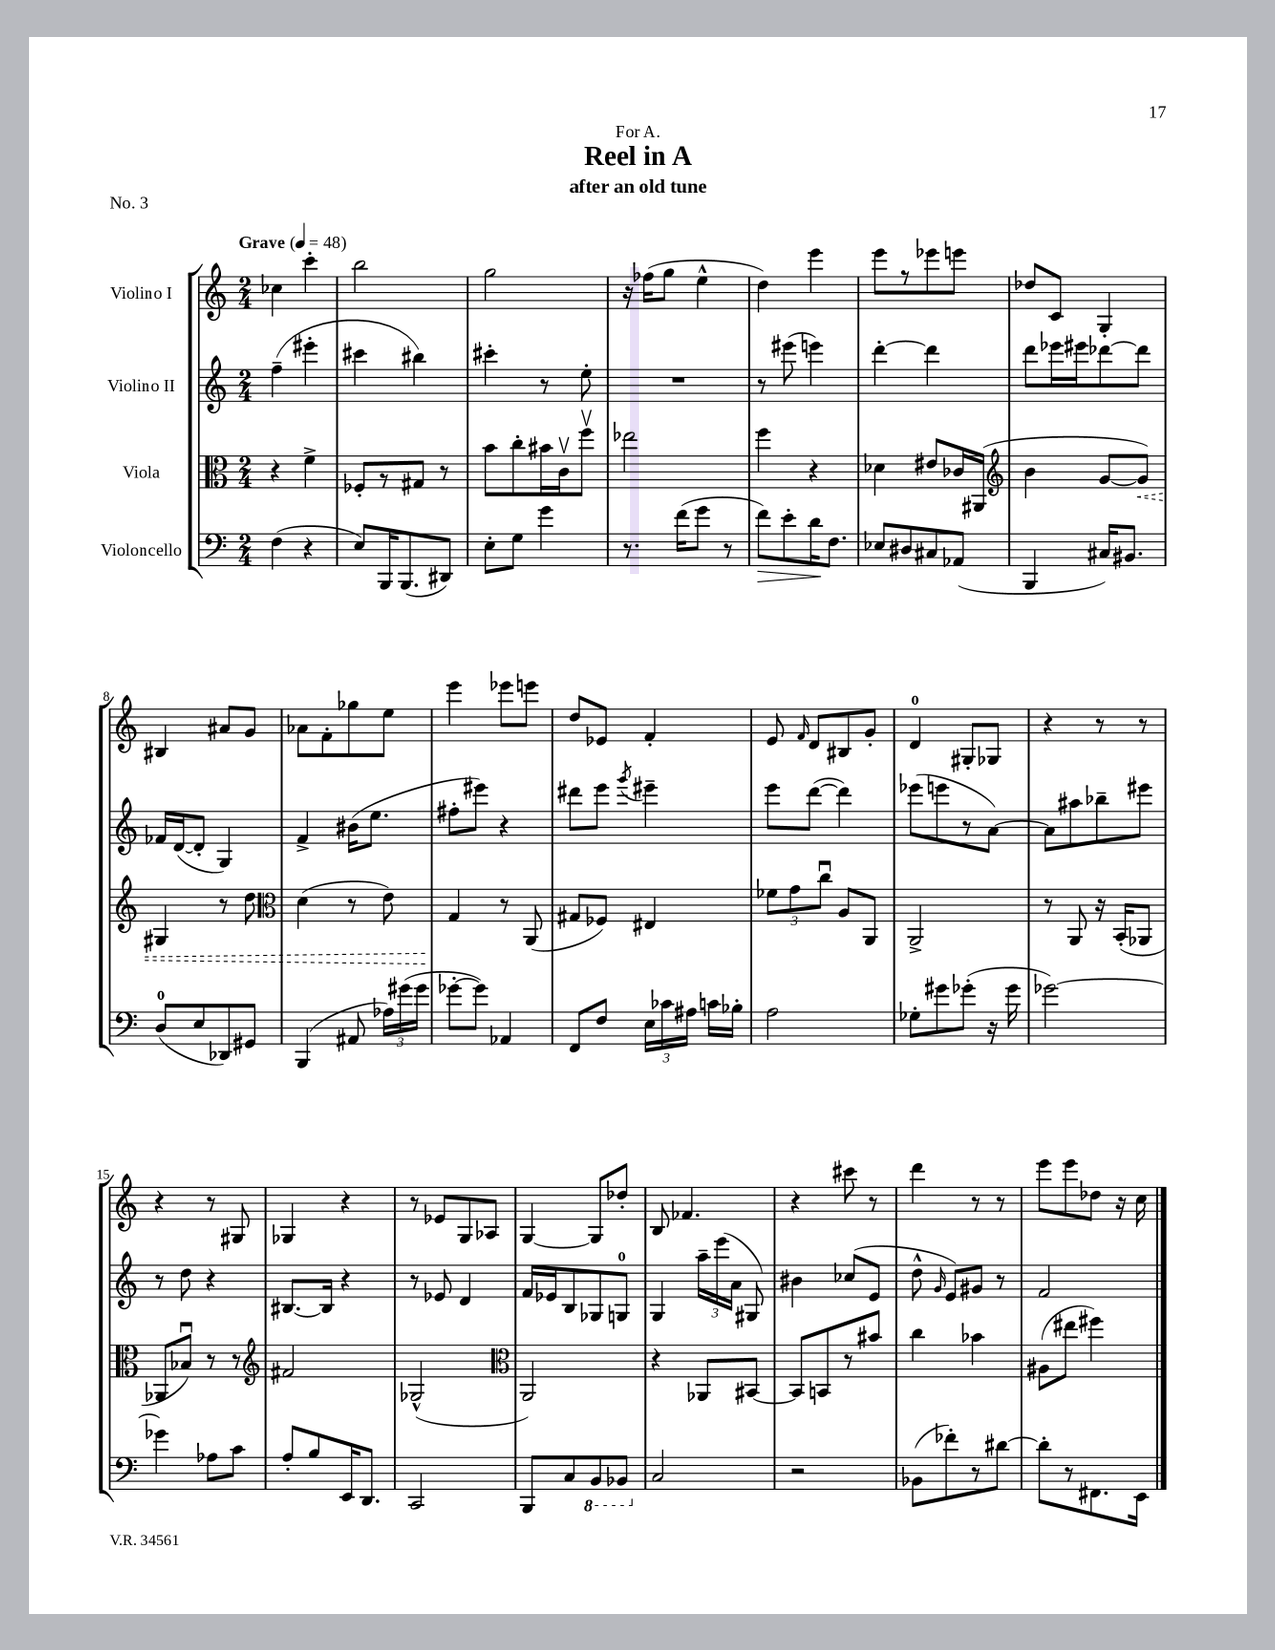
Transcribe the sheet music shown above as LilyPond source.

\header { title = "Reel in A" subtitle = "after an old tune" dedication = "For A." piece = "No. 3" }
<<
\new StaffGroup <<
\new Staff = "s0" \with { instrumentName = "Violino I" } {
    \clef treble \key c \major \numericTimeSignature \time 2/4 \tempo "Grave" 4 = 48
    \autoBeamOff ces''4 c'''4-. |
    b''2 |
    g''2 |
    r16 fes''16[( g''8] e''4-^ |
    d''4) e'''4 |
    e'''8[ r8 ees'''8 e'''8] |
    des''8[ c'8] g4-. |
    bis4 ais'8[ g'8] |
    aes'8[ f'8-. ges''8 e''8] |
    e'''4 ees'''8[ e'''8] |
    d''8[ ees'8] f'4-. |
    e'8 \grace { f'16 } d'8[ bis8 g'8]-. |
    d'4-0 gis8[-. ges8] |
    r4 r8 r8 |
    r4 r8 gis8 |
    ges4 r4 |
    r8 ees'8[ g8 aes8] |
    g4~ g8[ des''8]-. |
    b8 fes'4. |
    r4 cis'''8 r8 |
    d'''4 r8 r8 |
    e'''8[ e'''8 des''8] r16 c''16 \bar "|." |
}
\new Staff = "s1" \with { instrumentName = "Violino II" } {
    \clef treble \key c \major \numericTimeSignature \time 2/4
    \autoBeamOff f''4--( eis'''4-. |
    cis'''4 bis''4) |
    cis'''4-. r8 e''8-. |
    R2 |
    r8 eis'''8( e'''4) |
    d'''4~-. d'''4 |
    d'''8[ ees'''16 eis'''16 des'''8~ des'''8] |
    fes'16[ d'16~( d'8]-. g4) |
    f'4-> bis'16[( e''8.] |
    fis''8[-. eis'''8]) r4 |
    dis'''8[ e'''8] \acciaccatura { g'''8 } eis'''4-- |
    e'''8[ d'''8]~( d'''4) |
    ees'''8[( e'''8 r8 a'8]~) |
    a'8[ ais''8 bes''8-- eis'''8] |
    r8 d''8 r4 |
    bis8.[~ bis16] r4 |
    r8 ees'8 d'4 |
    f'16[ ees'16 b8 ges8 g8]-0 |
    g4 \tuplet 3/2 { a''16[-- e'''16( a'16] } gis8) |
    bis'4 ces''8[( e'8] |
    d''8-^ \grace { g'16 } e'8[) gis'8] r8 |
    f'2 \bar "|." |
}
\new Staff = "s2" \with { instrumentName = "Viola" } {
    \clef alto \key c \major \numericTimeSignature \time 2/4
    \autoBeamOff r4 f'4-> |
    fes8[-. r8 gis8] r8 |
    b'8[ c''8-. bis'16 c'16\upbow f''8]\upbow |
    ees''2 |
    f''4 r4 |
    des'4 eis'8[ ces'16 ais,16]( |
    \clef treble b'4 g'8[~ \once \override Hairpin.style = #'dashed-line g'8]\<) |
    gis4 r8 d''8 |
    \clef alto d'4( r8 e'8) |
    g4\! r8 a,8( |
    gis8[ fes8]) eis4 |
    \tuplet 3/2 { fes'8[ g'8 c''8]\downbow } a8[ a,8] |
    a,2-> |
    r8 a,8 r16 b,16[-.( aes,8] |
    aes,8[ bes8]\downbow) r8 r8 |
    \clef treble fis'2 |
    ges2-^( |
    \clef alto a,2) |
    r4 aes,8[ bis,8]~ |
    bis,8[ b,8 r8 bis'8] |
    c''4 bes'4 |
    ais8[( eis''8] fis''4) \bar "|." |
}
\new Staff = "s3" \with { instrumentName = "Violoncello" } {
    \clef bass \key c \major \numericTimeSignature \time 2/4
    \autoBeamOff f4( r4 |
    e8[) b,,16 b,,8.( dis,8]) |
    e8[-. g8] g'4 |
    r8. f'16[( g'8] r8 |
    f'8[\>) e'8-. d'16\! f8.] |
    ees8[ dis8 cis8 aes,8]( |
    b,,4 cis16[) bis,8.] |
    d8[-0( e8 des,8) gis,8] |
    b,,4( ais,8 \tuplet 3/2 { aes16[) gis'16( gis'16] } |
    ges'8[~-. ges'8]) aes,4 |
    f,8[ f8] \tuplet 3/2 { e16[ ces'16 ais16] } c'16[ bes16]-. |
    a2 |
    ges8[-. gis'8 ges'8]-.( r16 ges'16 |
    ges'2~) |
    ges'4 aes8[ c'8] |
    a8[-. b8 e,16 d,8.] |
    c,2 |
    b,,8[ c8 \ottava #-1 b,,8 bes,,8] \ottava #0 |
    c2 |
    r2 |
    bes,8[( fes'8-.) r8 dis'8]~ |
    dis'8[-. r8 fis,8. e,16] \bar "|." |
}
>>
>>
